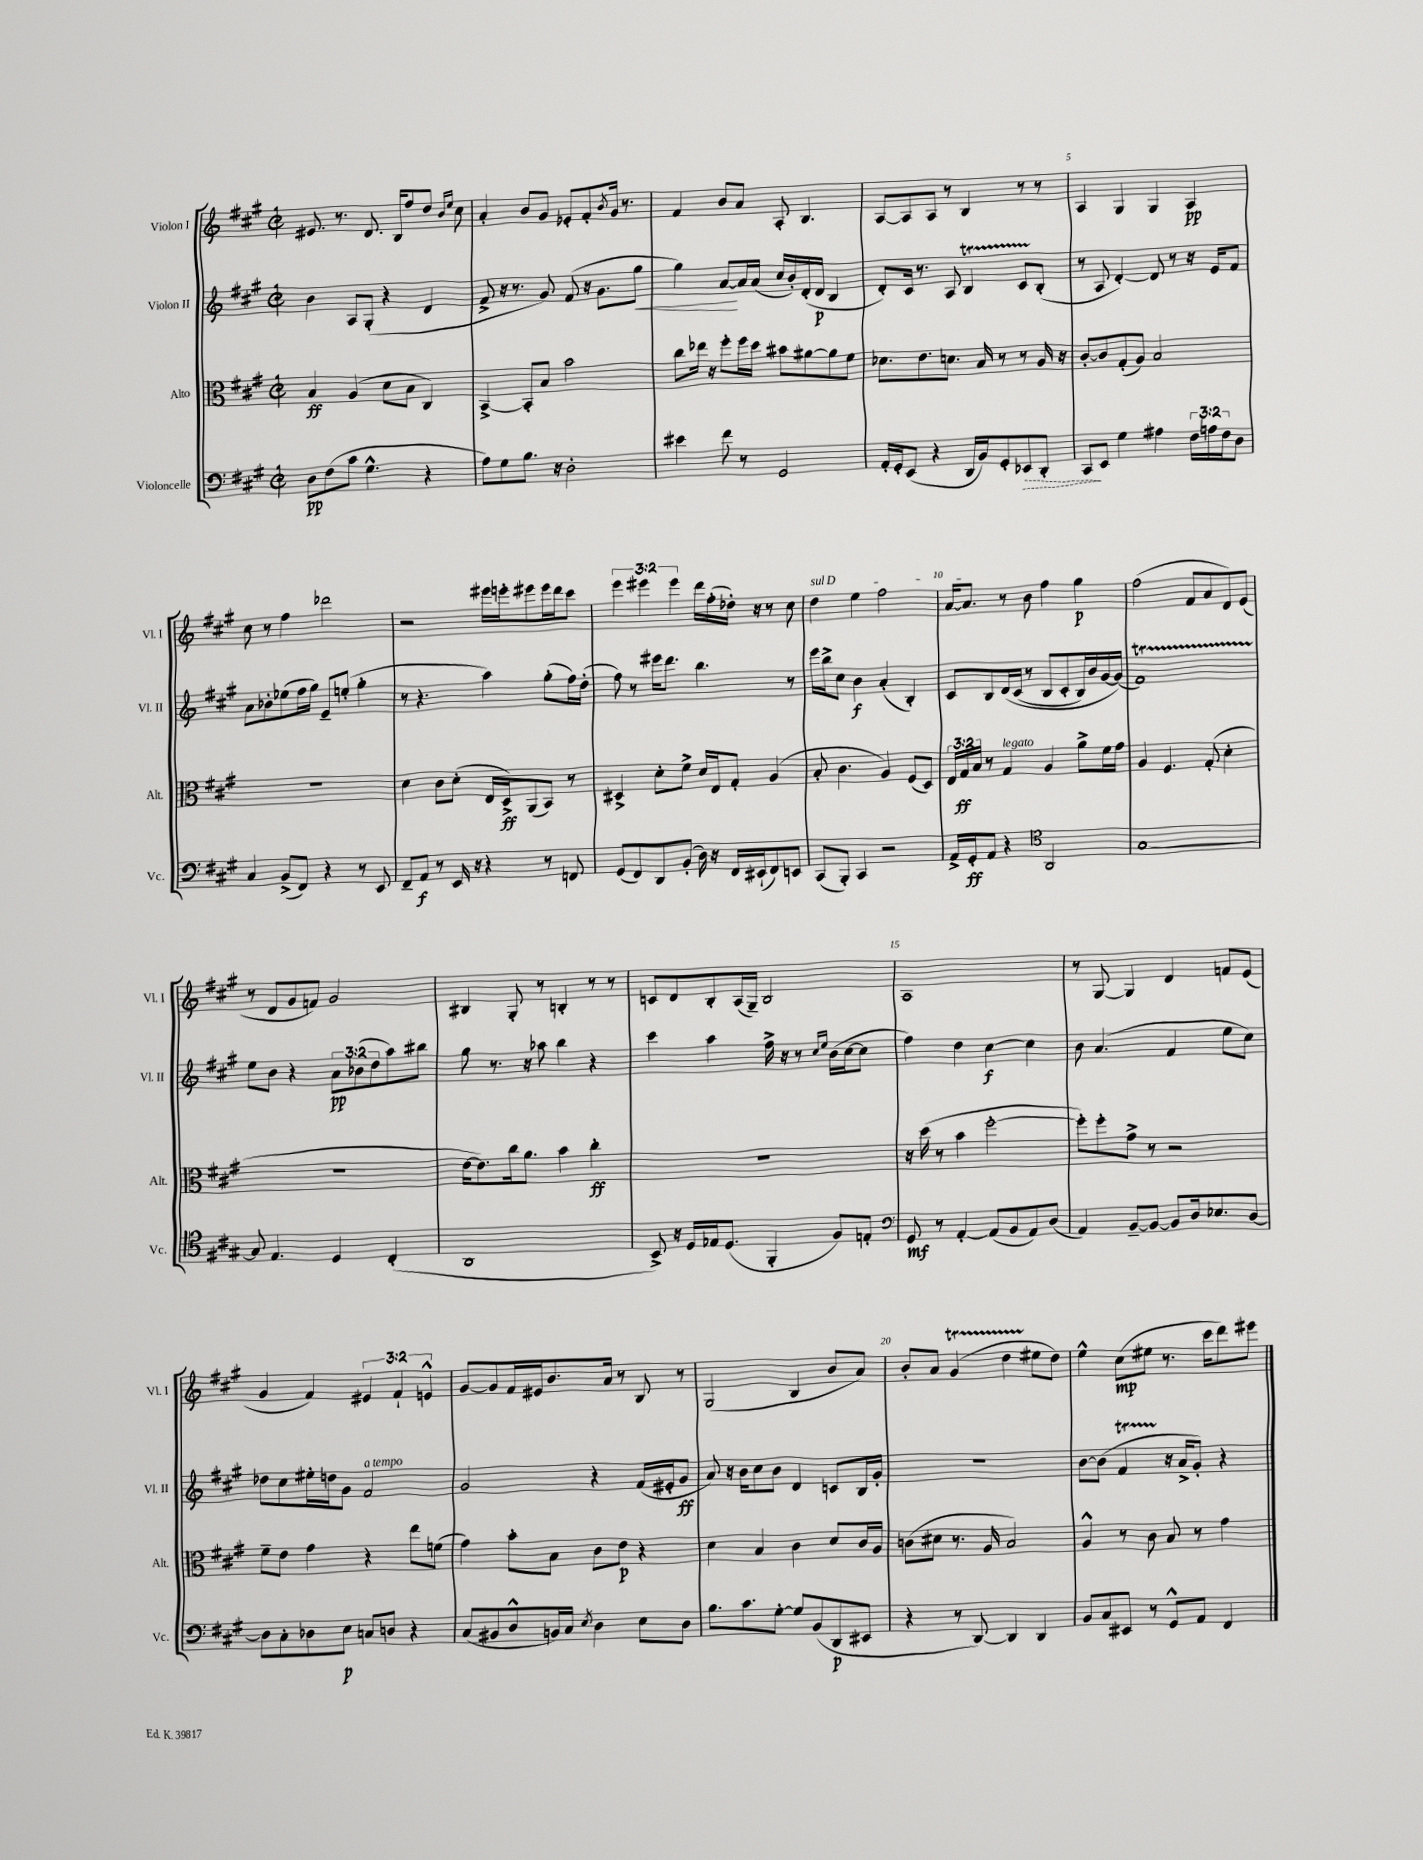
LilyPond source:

<<
\new StaffGroup <<
\new Staff = "s0" \with { instrumentName = "Violon I" shortInstrumentName = "Vl. I" } {
    \clef treble \key a \major \defaultTimeSignature \time 2/2 \override Staff.TupletNumber.text = #tuplet-number::calc-fraction-text
    eis'8. r8. d'8. b16 fis''8 d''8 \grace { b'16 e''16 } cis''8 |
    a'4-. b'8 gis'8 ees'8-. fis'8-. \acciaccatura { b'8 } gis'16 r8. |
    fis'4 b'8 a'8 a8-. b4. |
    a8~ a8 a8 r8 b4 r8 r8 |
    a4 gis4 gis4 a4\pp |
    cis''8 r8 fis''4 des'''2 |
    r2 eis'''16 e'''16-. eis'''8 eis'''16 d'''16 cis'''8 |
    \tuplet 3/2 { e'''4 eis'''4 eis'''4 } d'''16 fis''16-.( des''16-.) r16 r8 cis''8 |
    \once \override TextSpanner.bound-details.left.text = \markup { \italic "sul D" } d''4\startTextSpan e''4 fis''2 |
    a'16~ a'8.\stopTextSpan r8 b'8 fis''4 gis''4\p |
    fis''2( fis'8 a'8 d'8) e'8( |
    r8 d'8 gis'8 f'8) gis'2 |
    bis4 gis8-. r8 b4-. r8 r8 |
    c'8 d'8 b8-. a16( gis16--) b2 |
    a1 |
    r8 gis8~ gis4 d'4 f'8 e'8( |
    gis'4 fis'4) \tuplet 3/2 { eis'4 fis'4-! e'4-^ } |
    gis'8~ gis'8 fis'16 eis'16 b'8. a'16 r8 b8 r8 |
    gis2( b4 b'8 a'8) |
    b'8-. a'8 gis'4\startTrillSpan( d''4 eis''8\stopTrillSpan d''8) |
    e''4-^ cis''8\mp( eis''8 r8. cis'''16 d'''8) eis'''8 \bar "|." |
}
\new Staff = "s1" \with { instrumentName = "Violon II" shortInstrumentName = "Vl. II" } {
    \clef treble \key a \major \defaultTimeSignature \time 2/2 \override Staff.TupletNumber.text = #tuplet-number::calc-fraction-text
    b'4 a8 gis8-.( r4 d'4 |
    fis'8-> r16 r8. gis'8) fis'8( r16 gis'8. gis''8\< |
    gis''4) a'8~\! a'16 a'16( cis''16 b'16-.) d'16-.( d'16\p b4 |
    d'8-.) cis'16 r8. a8 b4\startTrillSpan cis'8 b8-.\stopTrillSpan( |
    r8 a8 d'4~-.) d'8 r8 r16 e'16 fis'8 |
    a'8 bes'8-. ees''8( fis''16 gis''16) e'8-- e''8-.( gis''4-. |
    r8 r4. a''4) gis''8-.( fis''16) d''16-.( |
    fis''8) r8 eis'''16 d'''8. b''4. r8 |
    e'''16 b''16-> cis''8 b'4\f a'4-.( b4-.) |
    cis'8 b8 d'16\( cis'16( r8 b8 cis'8-. b16) b'16 gis'16~ gis'16(\) |
    fis'1\startTrillSpan) |
    e''8\stopTrillSpan b'8 r4 \tuplet 3/2 { a'8\pp bes'8( d''8 } a''8) bis''8 |
    gis''8 r8. r16 aes''8 b''4 r4 |
    cis'''4 a''4 fis''16-> r16 r8 \grace { cis''16 e''16 } b'16( cis''16~ cis''8 |
    fis''4) d''4 cis''4~\f cis''4 |
    b'8 a'4.( fis'4 e''8 cis''8) |
    des''8 cis''8 eis''16-. d''16 gis'8 fis'2^\markup { \italic "a tempo" } |
    gis'2 r4 fis'16( eis'16-. gis'8\ff |
    a'8) r16 b'16 cis''8 b'8 d'4 c'8 b16 gis'16-. |
    r1 |
    b'8~ b'8( fis'4\startTrillSpan r16\stopTrillSpan a'16-> gis'8-.) r4 \bar "|." |
}
\new Staff = "s2" \with { instrumentName = "Alto" shortInstrumentName = "Alt." } {
    \clef alto \key a \major \defaultTimeSignature \time 2/2 \override Staff.TupletNumber.text = #tuplet-number::calc-fraction-text
    b4\ff a4( d'8 b8 cis4) |
    b,4~-> b,8-. b8 b'2 |
    cis''8 ees''16 r16 fis''8-. fis''16 d''16 bis'8 ais'8~ ais'8 fis'8 |
    des'8. e'8. d'8. b16 r8 r8 a16 r16 |
    cis'8~-. cis'8 gis8-.( a8) b2 |
    R1 |
    d'4 cis'8 d'8-.( e16 d16->\ff) a,8( b,8) r8 |
    dis4-> d'8-. fis'8-> d'16 e16 gis8-. a4( |
    b8-. cis'4. a4) fis8( d8) |
    \tuplet 3/2 { e16 gis16\ff b16 } r8 gis4^\markup { \italic "legato" } a4 a'8-> fis'16 gis'16 |
    a4 fis4. gis8-.( d'4-. |
    r1 |
    e'16~ e'8.) cis''16 a'8. b'4 cis''4-.\ff |
    R1 |
    r16 d''16( r8 b'4 fis''2~-. |
    fis''8-.) fis''8-. gis'8-> r8 r2 |
    fis'8-- e'8 gis'4 r4 e''8 f'8( |
    gis'4) b'8-. b8 cis'8 e'8\p r4 |
    d'4 b4 cis'4 d'8 cis'16 a16 |
    c'8( dis'8 r8. a16 b2) |
    a4-^ r8 cis'8 b8 r8 gis'4 \bar "|." |
}
\new Staff = "s3" \with { instrumentName = "Violoncelle" shortInstrumentName = "Vc." } {
    \clef bass \key a \major \defaultTimeSignature \time 2/2 \override Staff.TupletNumber.text = #tuplet-number::calc-fraction-text
    d8\pp fis8( cis'8 gis4.-^ r4 |
    a8) gis8 b8. r16 d2-. |
    eis'4 fis'8 r8 gis,2 |
    a,16-. gis,16-. e,8( r4 d,16 b,16) gis,8-. \once \override Hairpin.style = #'dashed-line ees,8\> d,8-. |
    cis,8\! e,8 gis4 ais4 \tuplet 3/2 { fis16 a16 fis16 } d8 |
    cis4 b,8->( fis,8) r4 r8 e,8 |
    fis,8-- a,8\f r8 e,16 r16 r4 r8 f,8 |
    gis,8( fis,8) d,8 b,8-.( d16) r16 fis,16 eis,16-!( fis,8) e,8 |
    cis,8( b,,8-.) cis,4 r2 |
    a,16-> gis,16-.\ff a,8 r4 \clef tenor a,2 |
    gis1~ |
    gis8 e4. d4 cis4-.( |
    a,1 |
    b,8->) r16 d16 ees16 d8.( fis,4-. fis8) e8-. |
    \clef bass gis,8\mf r8 a,4~-. a,8( b,8 a,8) d8( |
    a,4) b,8~-- b,8~ b,8 d16 ees8. d8~ |
    d8 cis8-. des8 e8\p c8 d8 r4 |
    cis8( bis,8 d8-^ b,16) cis16 \acciaccatura { e8 } d4 e8 d8 |
    b8. cis'8. gis8~-. gis8 b,8( d,8\p eis,8 |
    r4 r8 d,8~) d,4 d,4 |
    b,8 cis8 eis,8 r8 gis,8-^ a,8 fis,4 \bar "|." |
}
>>
>>
\layout { \context { \Score \override BarNumber.break-visibility = ##(#f #t #t) barNumberVisibility = #(every-nth-bar-number-visible 5) } }
